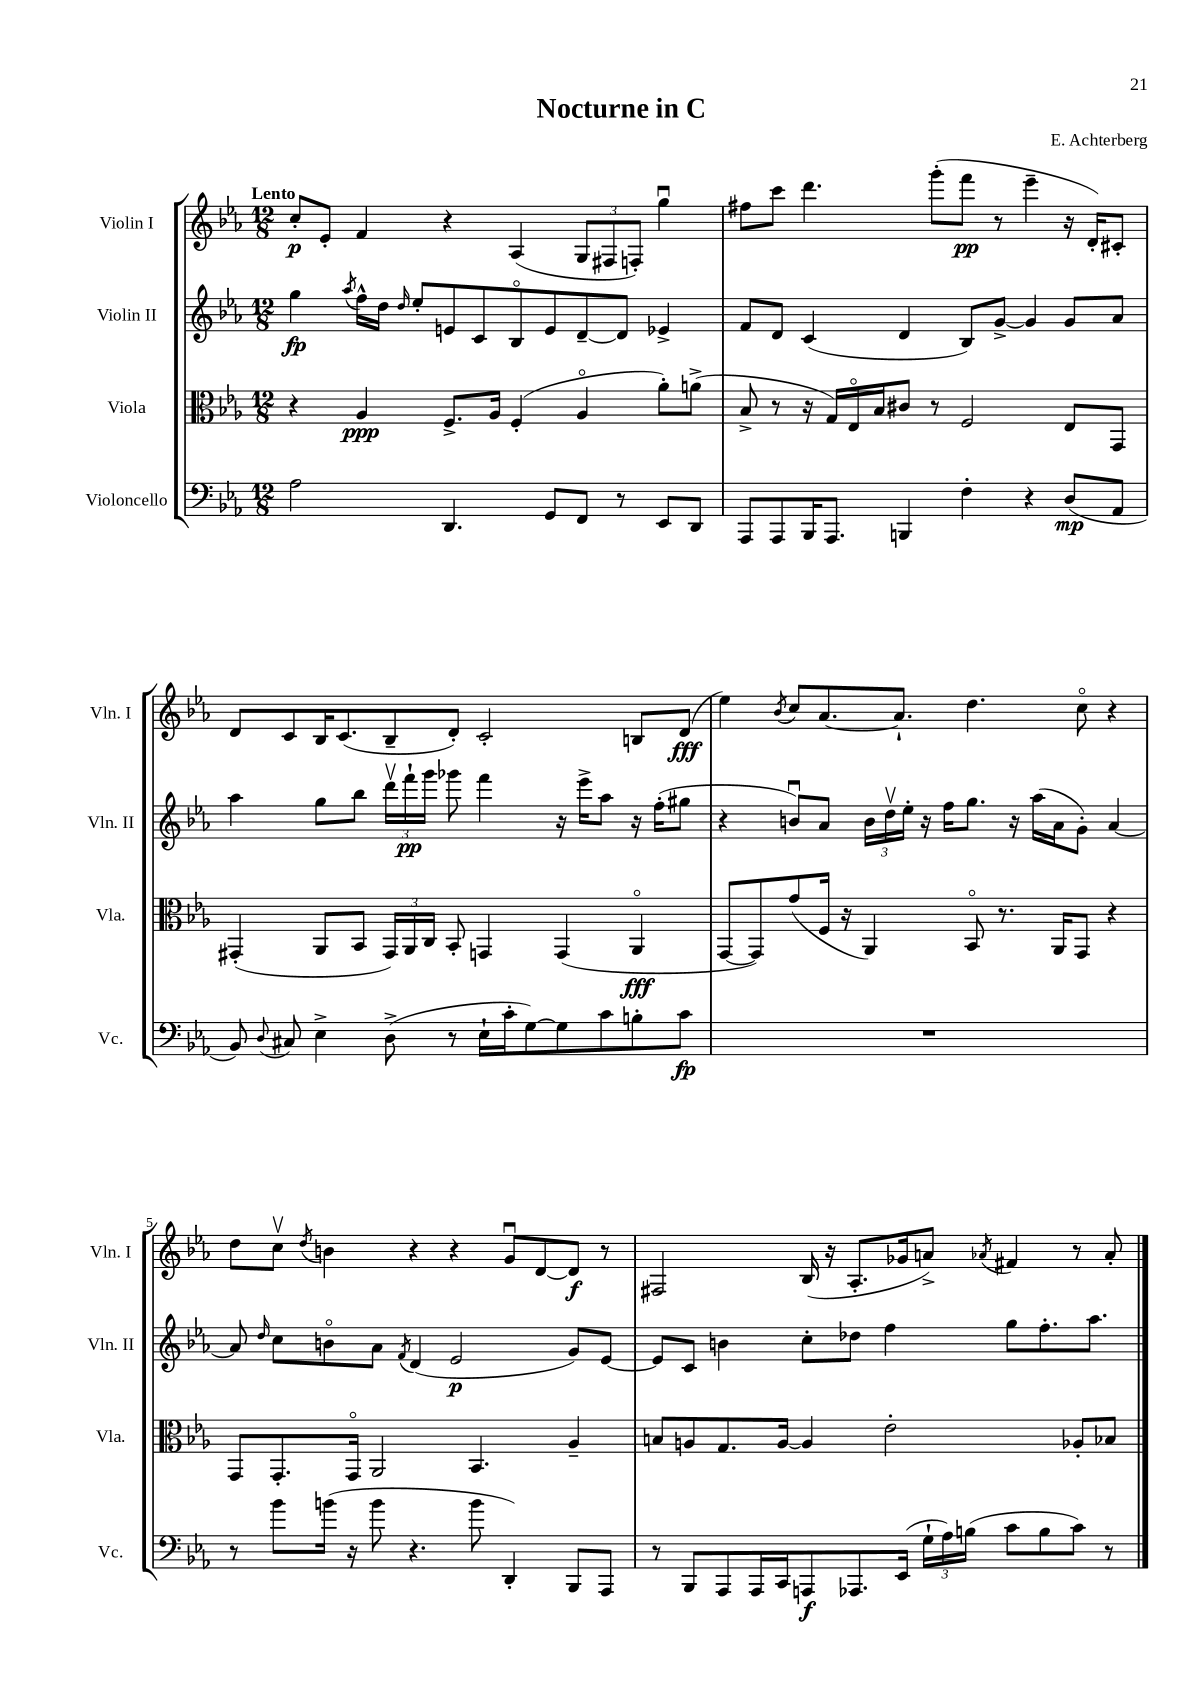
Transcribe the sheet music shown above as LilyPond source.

\header { title = "Nocturne in C" composer = "E. Achterberg" }
<<
\new StaffGroup <<
\new Staff = "s0" \with { instrumentName = "Violin I" shortInstrumentName = "Vln. I" } {
    \clef treble \key ees \major \numericTimeSignature \time 12/8 \tempo "Lento"
    \autoBeamOff c''8[-.\p ees'8]-. f'4 r4 aes4( \tuplet 3/2 { g8[ fis8 f8]-.) } g''4\downbow |
    fis''8[ c'''8] d'''4. g'''8[-.( f'''8]\pp r8 ees'''4-- r16 d'16[-.) cis'8]-. |
    d'8[ c'8 bes16 c'8.( bes8-- d'8]-.) c'2-. b8[ d'8]\fff( |
    ees''4) \acciaccatura { bes'8 } c''8[ aes'8.~ aes'8.]-! d''4. c''8\flageolet r4 |
    d''8[ c''8]\upbow \acciaccatura { d''8 } b'4 r4 r4 g'8[\downbow d'8~ d'8]\f r8 |
    fis2 bes16( r16 aes8.[-. ges'16 a'8]->) \acciaccatura { aes'8 } fis'4 r8 aes'8-. \bar "|." |
}
\new Staff = "s1" \with { instrumentName = "Violin II" shortInstrumentName = "Vln. II" } {
    \clef treble \key ees \major \numericTimeSignature \time 12/8
    \autoBeamOff g''4\fp \acciaccatura { aes''8 } f''16[-^ d''16] \grace { d''16 } ees''8[-. e'8 c'8 bes8\flageolet e'8 d'8~-- d'8] ees'4-> |
    f'8[ d'8] c'4( d'4 bes8[) g'8]~-> g'4 g'8[ aes'8] |
    aes''4 g''8[ bes''8] \tuplet 3/2 { d'''16[\upbow f'''16-!\pp g'''16] } ges'''8 f'''4 r16 ees'''16[-> aes''8] r16 f''16[-.( gis''8] |
    r4 b'8[\downbow) aes'8] \tuplet 3/2 { b'16[ d''16\upbow ees''16]-. } r16 f''16[ g''8.] r16 aes''16[( aes'16 g'8]-.) aes'4~ |
    aes'8 \grace { d''16 } c''8[ b'8\flageolet aes'8] \acciaccatura { f'8 } d'4( ees'2\p g'8[) ees'8]~ |
    ees'8[ c'8] b'4 c''8[-. des''8] f''4 g''8[ f''8.-. aes''8.] \bar "|." |
}
\new Staff = "s2" \with { instrumentName = "Viola" shortInstrumentName = "Vla." } {
    \clef alto \key ees \major \numericTimeSignature \time 12/8
    \autoBeamOff r4 aes4\ppp f8.[-> aes16] f4-.( aes4\flageolet aes'8[-.) a'8]->( |
    bes8-> r8 r16 g16[) ees16\flageolet bes16 cis'8] r8 f2 ees8[ g,8] |
    gis,4-.( aes,8[ bes,8] \tuplet 3/2 { gis,16[) aes,16 c16] } bes,8-. g,4 g,4( aes,4\flageolet\fff |
    g,8[~ g,8) g'8( f16] r16 aes,4) bes,8\flageolet r8. aes,16[ g,8] r4 |
    g,8[ g,8.-. g,16]\flageolet aes,2 bes,4. aes4-- |
    b8[ a8 g8. a16]~ a4 ees'2-. aes8[-. bes8] \bar "|." |
}
\new Staff = "s3" \with { instrumentName = "Violoncello" shortInstrumentName = "Vc." } {
    \clef bass \key ees \major \numericTimeSignature \time 12/8
    \autoBeamOff aes2 d,4. g,8[ f,8] r8 ees,8[ d,8] |
    aes,,8[ aes,,8 bes,,16 aes,,8.] b,,4 f4-. r4 d8[\mp( aes,8] |
    bes,8) \appoggiatura { d8 } cis8 ees4-> d8->( r8 ees16[-! c'16-. g8~) g8 c'8 b8-. c'8]\fp |
    R1. |
    r8 bes'8[ b'16]( r16 b'8 r4. b'8 d,4-.) bes,,8[ aes,,8] |
    r8 bes,,8[ aes,,8 aes,,16 c,16 a,,8\f aes,,8. ees,16]( \tuplet 3/2 { g16[-! aes16) b16]( } c'8[ b8 c'8]) r8 \bar "|." |
}
>>
>>
\layout { \context { \Score \override BarNumber.break-visibility = ##(#f #t #t) barNumberVisibility = #(every-nth-bar-number-visible 5) } }
